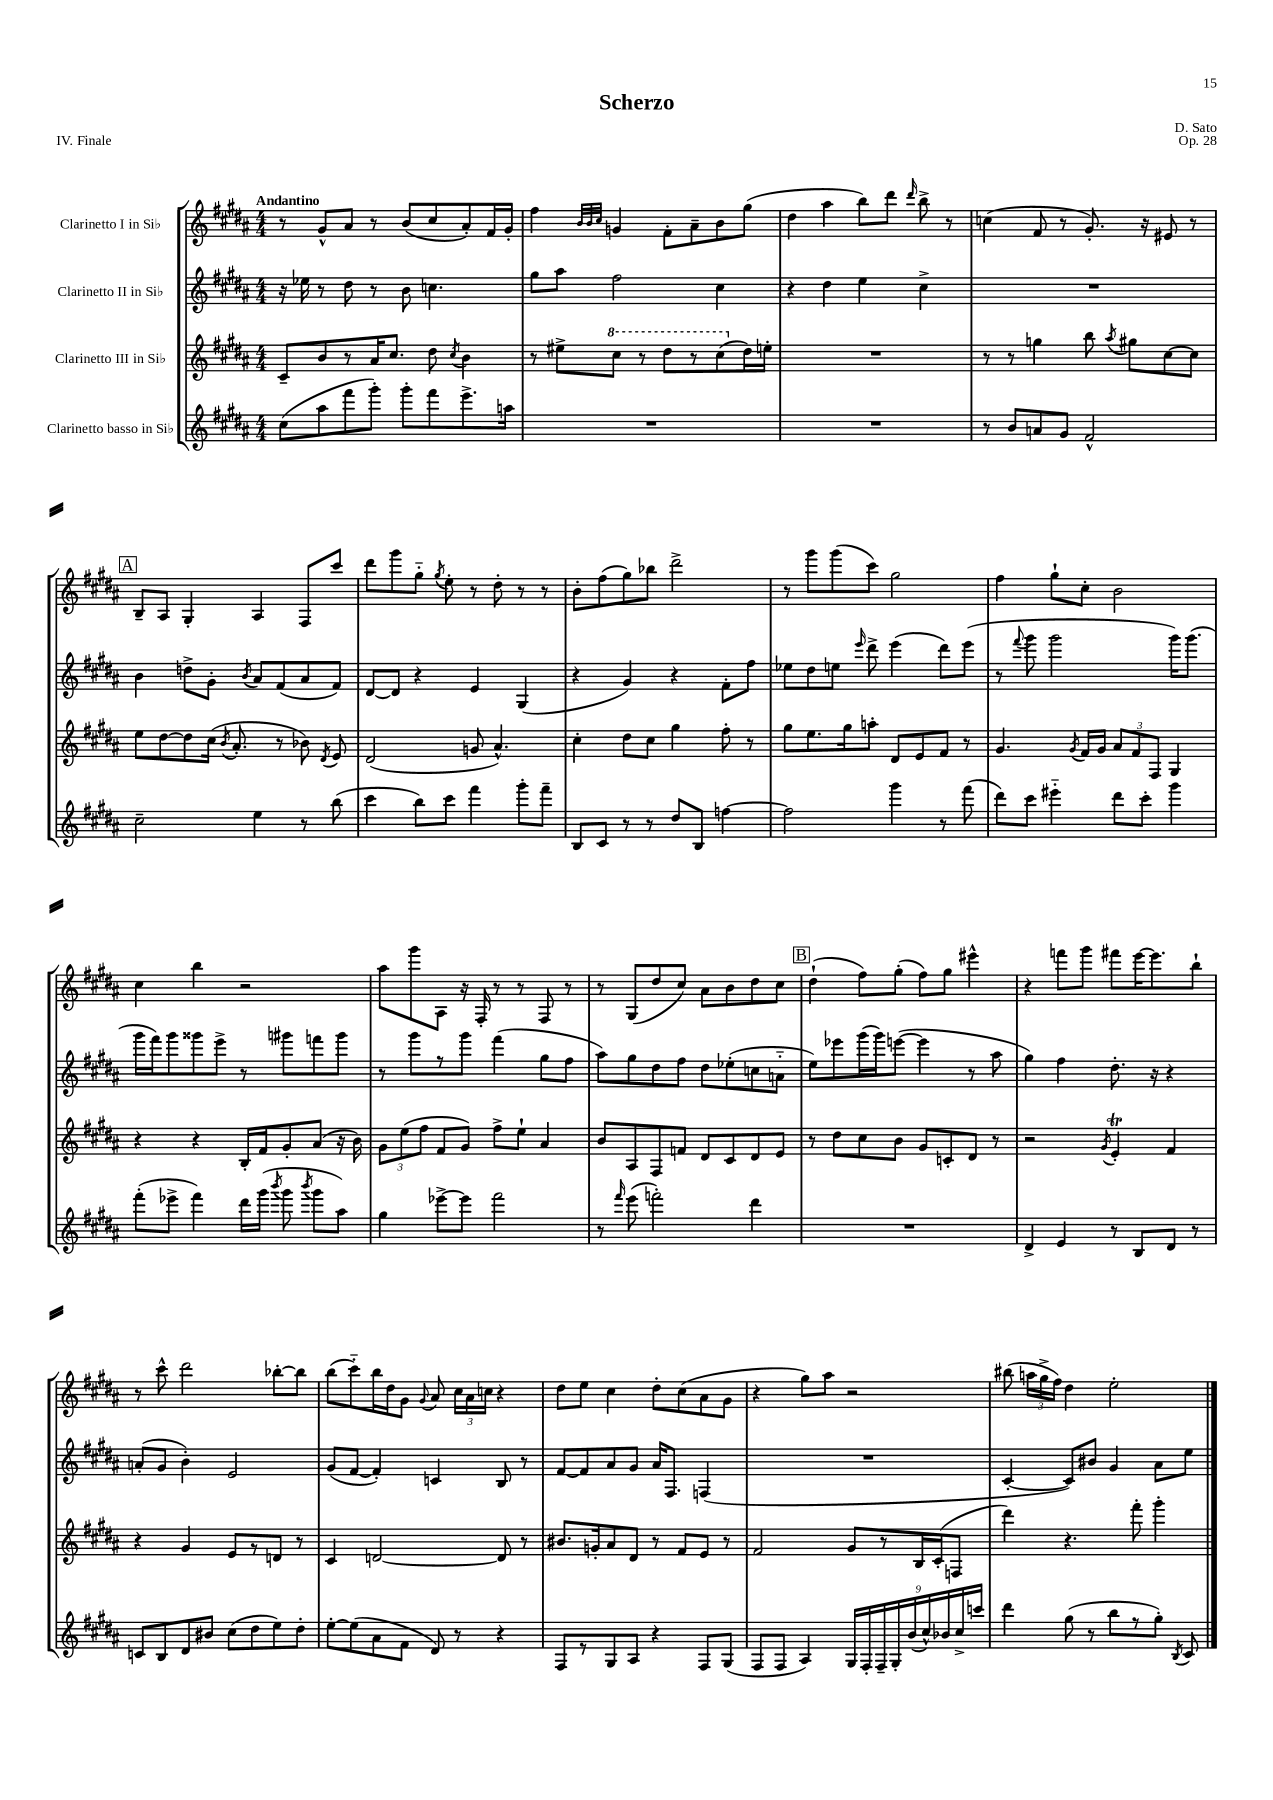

**kern	**kern	**kern	**kern
*staff4	*staff3	*staff2	*staff1
*clefG2	*clefG2	*clefG2	*clefG2
*k[f#c#g#d#a#]	*k[f#c#g#d#a#]	*k[f#c#g#d#a#]	*k[f#c#g#d#a#]
*M4/4	*M4/4	*M4/4	*M4/4
(8cc#	8c#~	16r	8r
.	.	16ee-	.
8aa#	8b	8r	8g#^^
8fff#	8r	8dd#	8a#
8ggg#')	16a#	8r	8r
.	8.cc#	.	.
8ggg#'	.	8b	(8b
8fff#	8dd#	4.cc	8cc#
.	8qcc#	.	.
8.eee^	4b	.	8a#')
.	.	.	16f#
16aa	.	.	16g#'
=	=	=	=
1r	8r	8gg#	4ff#
.	8ee#^	8aa#	.
.	.	.	32qqb
.	.	.	32qqb
.	.	.	32qqcc#
.	8ccc#	2ff#	4g
.	8r	.	.
.	8ddd#	.	8f#'
.	8r	.	8a#~
.	(8ccc#	4cc#	8b
.	16dd#)	.	(8gg#
.	16ee'	.	.
=	=	=	=
1r	1r	4r	4dd#
.	.	4dd#	4aa#
.	.	4ee	8bb)
.	.	.	8ddd#
.	.	.	16qqddd#
.	.	4cc#^	8bb^
.	.	.	8r
=	=	=	=
8r	8r	1r	(4cc
8b	8r	.	.
8a	4gg	.	8f#
8g#	.	.	8r
2f#^^	8bb	.	8.g#')
.	8qaa#	.	.
.	8gg#	.	.
.	.	.	16r
.	[8cc#	.	8e#
.	8cc#]	.	8r
=	=	=	=
2cc#~	8ee	4b	8B~
.	[8dd#	.	8A#
.	8dd#]	8dd^	4G#'
.	(16cc#	8g#'	.
.	8qb	.	.
.	8.a#'	.	.
.	.	8qb	.
4ee	.	8a#	4A#
.	8r	(8f#	.
8r	8b-)	8a#	8F#
.	8qd#	.	.
(8bb	8e	8f#)	8ccc#
=	=	=	=
4ccc#	(2d#	[8d#	8ddd#
.	.	8d#]	8ggg#
8bb)	.	4r	8gg#'~
.	.	.	8qgg#
8ccc#	.	.	8ee'
4fff#	8g	4e	8r
.	4.a#^^)	.	8dd#'
8ggg#'	.	(4G#	8r
8fff#~	.	.	8r
=	=	=	=
8B	4cc#'	4r	8b'
8c#	.	.	(8ff#
8r	8dd#	4g#)	8gg#)
8r	8cc#	.	8bb-
8dd#	4gg#	4r	2ddd#^
8B	.	.	.
[4ff	8ff#'	8f#'	.
.	8r	8ff#	.
=	=	=	=
2ff]	8gg#	8ee-	8r
.	8.ee	8dd#	8ggg#
.	.	8ee	(8ggg#
.	16gg#	.	.
.	.	16qqeee	.
.	8aa'	8ddd#^	8ccc#)
4ggg#	8d#	(4eee	2gg#
.	8e	.	.
8r	8f#	8ddd#)	.
(8fff#	8r	(8eee	.
=	=	=	=
8ddd#)	4.g#	8r	4ff#
.	.	8qqfff#	.
8ccc#	.	8ggg#	.
4eee#'~	.	2ggg#	8gg#`
.	8qg#	.	.
.	16f#	.	8cc#'
.	16g#	.	.
8ddd#	12a#	.	2b
.	12f#	.	.
8ccc#'	.	.	.
.	12F#	.	.
4ggg#	4G#	16ggg#)	.
.	.	(8.ggg#	.
=	=	=	=
(8fff#'	4r	16ggg#	4cc#
.	.	16fff#)	.
8eee-^	.	8ggg#	.
4fff#)	4r	8ggg##	4bb
.	.	8eee^	.
16ddd#	16B'	8r	2r
(16ggg#	16f#	.	.
8qbbb	.	.	.
8ggg#	8g#'	8ggg#	.
8qbbb	.	.	.
8ggg#	(8a#	8fff	.
8aa#)	16r	8ggg#	.
.	16b)	.	.
=	=	=	=
4gg#	12g#	8r	8aa#
.	(12ee	.	.
.	.	8ggg#	8ggg#
.	12ff#	.	.
[8eee-^	8f#	8r	8A#
8eee-]	8g#)	8ggg#	16r
.	.	.	16F#'
2fff#	8ff#^	(4fff#	8r
.	8ee`	.	8r
.	4a#	8gg#	8F#
.	.	8ff#	8r
=	=	=	=
8r	8b	8aa#)	8r
16qqfff#	.	.	.
(8eee	8A#	8gg#	(8G#
2fff')	8F#	8dd#	8dd#
.	8f	8ff#	8cc#)
.	8d#	8dd#	8a#
.	8c#	(8ee-'	8b
4ddd#	8d#	8cc	8dd#
.	8e	8a'~	8cc#
=	=	=	=
1r	8r	8ee)	(4dd#`
.	8dd#	8eee-	.
.	8cc#	(16ggg#	8ff#)
.	.	16ggg#)	.
.	8b	([8eee	(8gg#'
.	8g#	4eee]	8ff#)
.	8c'	.	8gg#
.	8d#	8r	4eee#^^
.	8r	8aa#	.
=	=	=	=
4d#^	2r	4gg#)	4r
4e	.	4ff#	8fff
.	.	.	8ggg#
.	8qg#	.	.
8r	4e'	8.dd#'	8fff#
8B	.	.	[16eee
.	.	16r	8.eee]
8d#	4f#	4r	.
8r	.	.	8bb`
=	=	=	=
8c	4r	(8a'	8r
8B	.	8g#	8ccc#^^
8d#	4g#	4b')	2ddd#
8b#	.	.	.
(8cc#	8e	2e	.
8dd#	8r	.	.
8ee)	8d	.	[8bb-'
8dd#'	8r	.	8bb-]
=	=	=	=
[8ee'	4c#	(8g#	(8bb
(8ee]	.	[8f#	8ccc#'~)
8a#	[2d	4f#'])	16bb
.	.	.	16dd#
8f#	.	.	8g#
.	.	.	8qqg#
8d#)	.	4c	8a#
8r	.	.	24cc#
.	.	.	24a#
.	.	.	24cc
4r	8d]	8B	4r
.	8r	8r	.
=	=	=	=
8F#	8.b#	[8f#	8dd#
8r	.	8f#]	8ee
.	16g'	.	.
8G#	8a#	8a#	4cc#
8A#	8d#	8g#	.
4r	8r	16a#	8dd#'
.	.	8.F#	.
.	8f#	.	(8cc#
8F#	8e	(4F	8a#
(8G#	8r	.	8g#
=	=	=	=
8F#	2f#	1r	4r
8F#	.	.	.
4A#)	.	.	8gg#)
.	.	.	8aa#
18G#	8g#	.	2r
18F#'	.	.	.
18F#~	.	.	.
.	8r	.	.
18G#'	.	.	.
(18b	.	.	.
.	16B	.	.
18cc#^^)	.	.	.
.	(16c#'	.	.
18b-	.	.	.
.	8F	.	.
18cc#^	.	.	.
18ccc	.	.	.
=	=	=	=
4ddd#	4ddd#)	[4c#'	(8bb#
.	.	.	24aa
.	.	.	24gg#^
.	.	.	24ff#)
(8gg#	4.r	8c#])	4dd#
8r	.	8b#	.
8bb	.	4g#	2ee'
8r	8fff#'	.	.
8gg#')	4ggg#'	8a#	.
8qB	.	.	.
8c#	.	8ee	.
==	==	==	==
*-	*-	*-	*-
